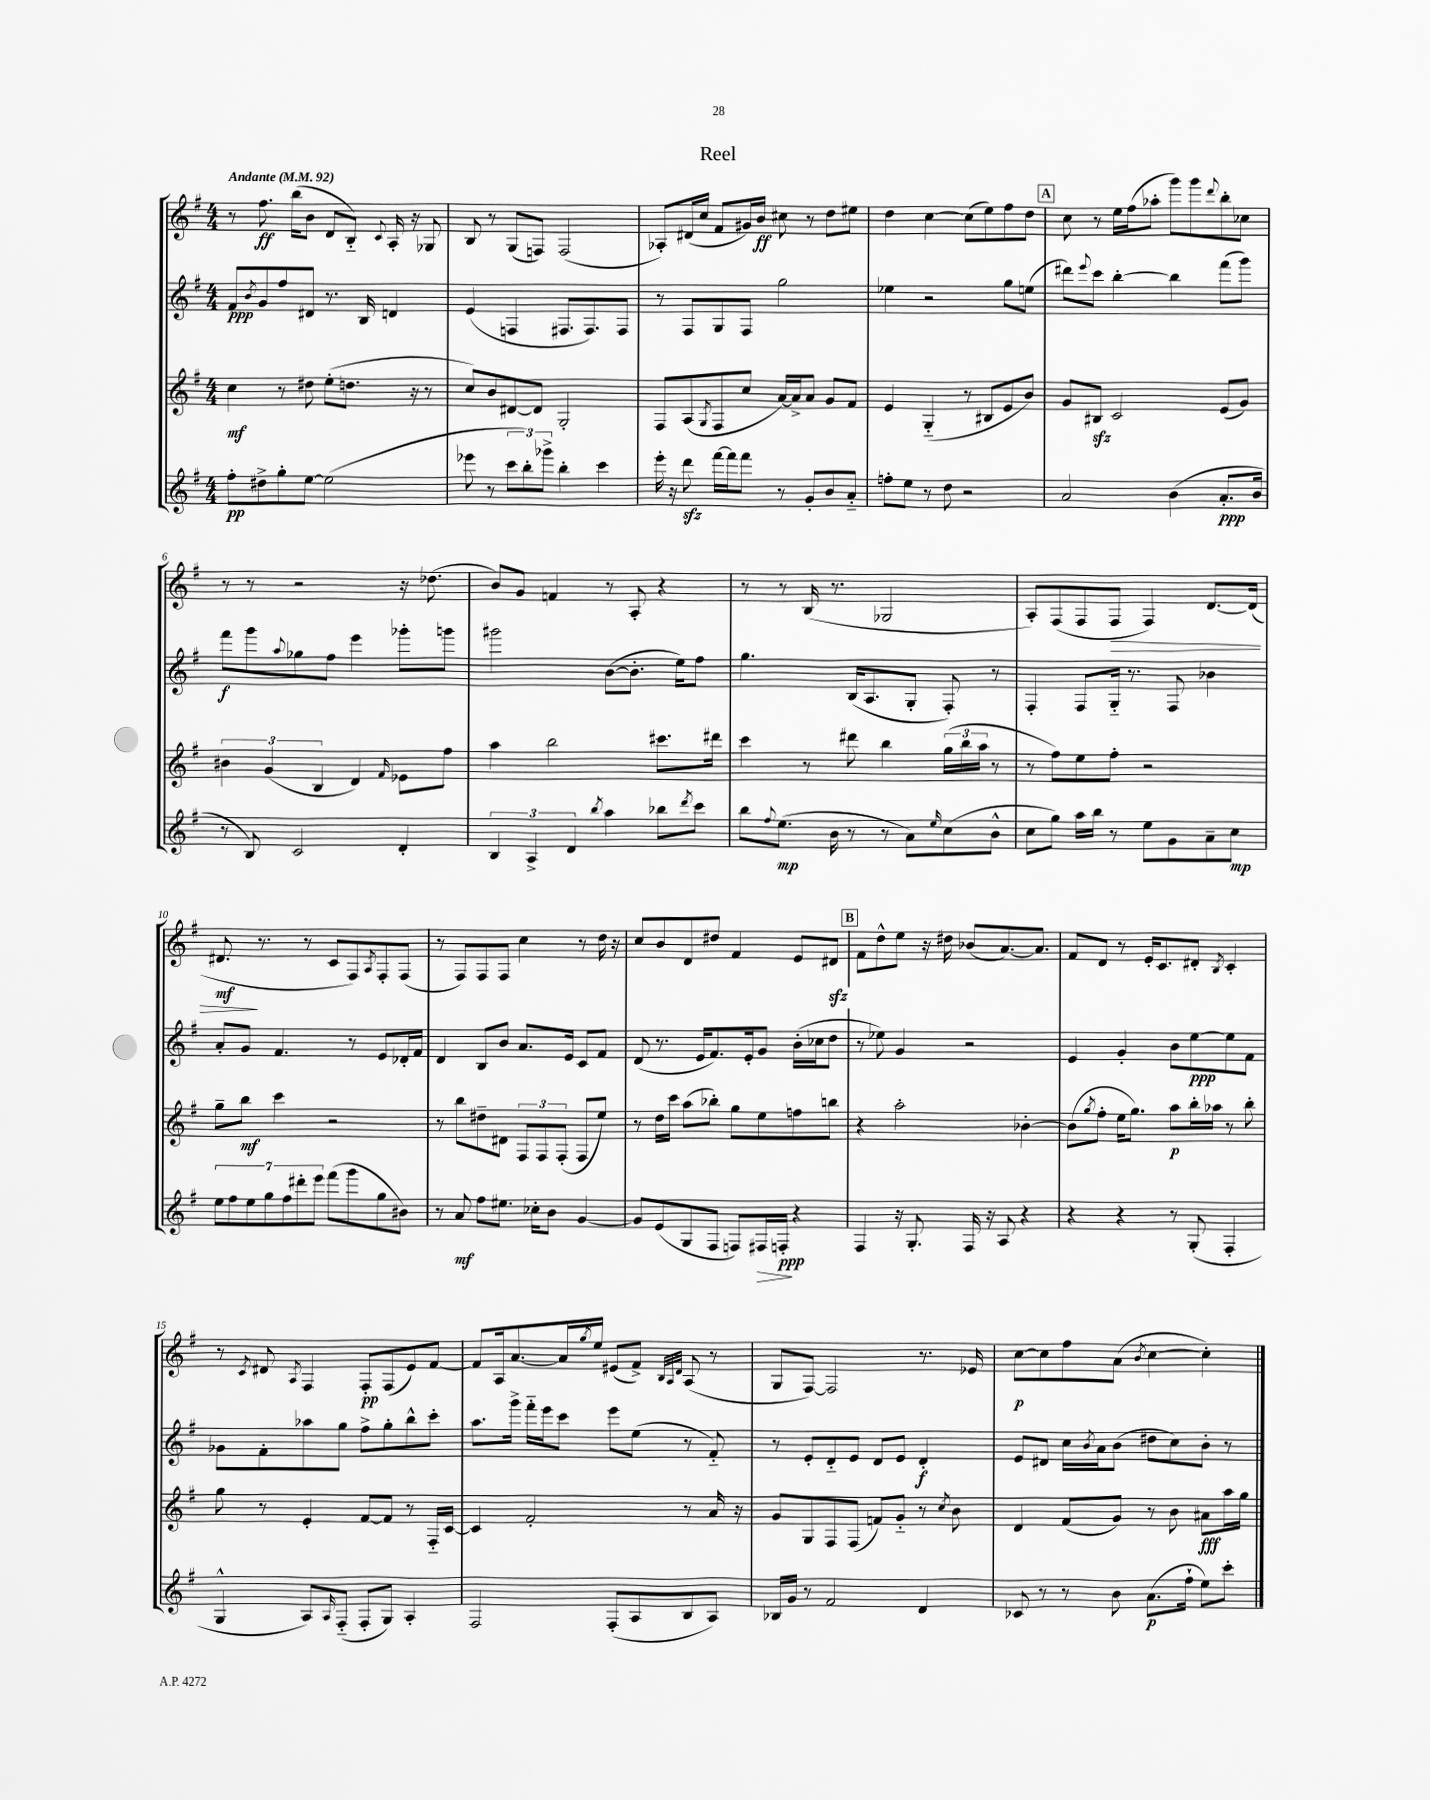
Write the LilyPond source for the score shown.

\header { title = "Reel" }
<<
\new StaffGroup <<
\new Staff = "s0" {
    \clef treble \key g \major \numericTimeSignature \time 4/4 \tempo "Andante" 4 = 92
    r8 fis''8.\ff b''16( b'8 d'8 b8-_) \appoggiatura { c'8 } a16-. r16 ges8 |
    b8 r8 g8( f8) f2( |
    aes8-.) dis'16( c''16 fis'8 gis'16) b'16\ff cis''8 r8 d''8 eis''8 |
    d''4 c''4~ c''8( e''8) fis''8 d''8 |
    \mark \markup { \box "A" } c''8 r8 e''16 fis''16( aes''8-. g'''8) g'''8 \appoggiatura { d'''8 } b''8-. ces''8 |
    r8 r8 r2 r16 des''8.( |
    b'8) g'8 f'4 r8 a8-. r4 |
    r8 r8 b16( r8. ges2 |
    a8-.) fis8( fis8 fis8\> fis4) d'8.~ d'16( |
    dis'8.\mf\! r8. r8 c'8 fis8) \acciaccatura { a8 } fis8-. fis8( |
    r8 fis8) fis8 fis8 c''4 r8 d''16 r16 |
    c''8 b'8 d'8 dis''8 fis'4 e'8 dis'8\sfz |
    \mark \markup { \box "B" } fis'8 d''8-^ e''8 r16 dis''16 bes'8( a'8.~) a'8. |
    fis'8 d'8 r8 e'16-. c'8. dis'8-. \acciaccatura { b8 } c'4-. |
    r8 \acciaccatura { c'8 } dis'8 \acciaccatura { a8 } fis4 fis8-.\pp fis8( e'8) fis'8~ |
    fis'8 a16 a'8.~ a'16 \acciaccatura { g''8 } e''16 eis'8( fis'8->) \grace { b32 a32 d'32 } a8( r8 |
    g8 fis8~) fis2 r8. ees'16 |
    c''8~\p c''8 fis''8 a'8( \acciaccatura { b'8 } c''4~ c''4-.) \bar "|." |
}
\new Staff = "s1" {
    \clef treble \key g \major \numericTimeSignature \time 4/4
    fis'8\ppp \acciaccatura { b'8 } g'8 fis''8 dis'8 r8. b16 d'4 |
    e'4( f4 fis8. fis8.) fis8 |
    r8 fis8 g8 fis8 g''2 |
    ees''4 r2 g''8 e''8( |
    \mark \markup { \box "A" } dis'''8) \appoggiatura { e'''8 } c'''8 b''4~-. b''4 fis'''8( g'''8) |
    fis'''8\f g'''8 \appoggiatura { a''8 } ges''8 fis''8 e'''4 ges'''8-. g'''8 |
    gis'''2 b'8~( b'8.-. e''16) fis''8 |
    g''4. b16( a8. g8-. fis8-.) r8 |
    fis4-. fis8 g16-_ r8. fis8 bes'4 |
    a'8-. g'8 fis'4. r8 e'8 des'16-. fis'16 |
    d'4 b8 b'8 a'8. e'16 c'8 fis'8 |
    d'8( r8. e'16 fis'8.) e'16-. g'8 b'16-.( ces''16 d''8 |
    \mark \markup { \box "B" } r8 ees''8) g'4 r2 |
    e'4 g'4-. b'8 e''8~\ppp e''8 fis'8 |
    ges'8 fis'8-. aes''8 g''8 fis''8-> g''8-. b''8-^ c'''8-. |
    a''8. g'''16-> fis'''16-_ e'''16 c'''8 e'''8 e''8( r8 fis'8-_) |
    r8 e'8-. d'8-_ e'8 d'8 e'8 d'4-.\f |
    e'8 dis'8 c''16 \acciaccatura { b'8 } a'16 b'8( dis''8 c''8) b'8-. r8 \bar "|." |
}
\new Staff = "s2" {
    \clef treble \key g \major \numericTimeSignature \time 4/4
    c''4\mf r8 dis''8 e''8-.( d''8. r16 r8 |
    c''8) b'8 dis'8~ dis'8 g2-. |
    fis8 a8( \acciaccatura { g8 } fis8 c''8 a'16~) a'16-> a'8 g'8 fis'8 |
    e'4 g4-_( r8 bis8 e'8 b'8) |
    \mark \markup { \box "A" } g'8 bis8\sfz c'2 e'8( g'8) |
    \tuplet 3/2 { bis'4 g'4( b4 } d'4) \grace { fis'16 } ees'8 fis''8 |
    a''4 b''2 cis'''8. dis'''16 |
    c'''4 r8 dis'''8 b''4 \tuplet 3/2 { g''16( b''16 a''16 } r8 |
    r8 fis''8) e''8 fis''8-. r2 |
    g''8-- b''8\mf c'''4 r2 |
    r8 b''8 dis''8-- dis'8 \tuplet 3/2 { fis8 fis8 fis8-.( } fis8 e''8) |
    r8 d''16 c'''16 a''8( bes''8-.) g''8 e''8 f''8 b''8 |
    \mark \markup { \box "B" } r4 a''2-. bes'4~-. |
    bes'8( \acciaccatura { g''8 } fis''8-. e''16 g''8.) a''8\p b''16-. aes''16 r8 b''8-. |
    g''8 r8 e'4-. fis'8~ fis'8 r8 fis16-_ c'16~ |
    c'4 fis'2-. r8 a'16 r16 |
    g'8 g8 fis8 fis8( f'8) g'8-_ r8 \acciaccatura { c''8 } b'8 |
    d'4 fis'8( g'8) r8 b'8 ais'8\fff a''16 g''16 \bar "|." |
}
\new Staff = "s3" {
    \clef treble \key g \major \numericTimeSignature \time 4/4
    fis''8-.\pp dis''8-> g''8-. e''8~ e''2( |
    ees'''8 r8 \tuplet 3/2 { c'''8 b''8-.) ges'''8-> } b''4-. c'''4 |
    e'''16-. r16 d'''8\sfz fis'''16~ fis'''16 fis'''8 r8 g'8-. b'8 a'8-_ |
    f''8-. e''8 r8 d''8 r2 |
    \mark \markup { \box "A" } a'2 b'4( a'8.-.\ppp b'16 |
    r8 b8) c'2 d'4-. |
    \tuplet 3/2 { b4 a4-> d'4 } \acciaccatura { b''8 } a''4 bes''8 \acciaccatura { d'''8 } c'''8 |
    b''8 \appoggiatura { fis''8 } e''8.\mp( b'16 r8 r8 a'8) \grace { e''16 } c''8( b'8-^ |
    c''8 g''8) a''16 b''16 r8 e''8 g'8 a'8-- c''8\mp |
    \tuplet 7/4 { e''8 fis''8 e''8 g''8 fis''8 dis'''8-. e'''8 } fis'''8( g'''8 g''8 bis'8) |
    r8 a'8\mf fis''8 eis''8. ces''16-. b'8 g'4~ |
    g'8 e'8( g8 fis8 f8) fis16\> f16-.\ppp\! r4 |
    \mark \markup { \box "B" } fis4 r16 g8.-. fis16 r16 a8 r4 |
    r4 r4 r8 g8-.( fis4-. |
    g4-^ a8) \grace { a16 } fis8-_( fis8-. g8) a4-. |
    fis2 fis8-.( a8 b8 a8) |
    bes16 g'16 r8 fis'2 d'4 |
    ces'8 r8 r8 b'8 a'8.\p( fis''16-! e''8) c'''8-. \bar "|." |
}
>>
>>
